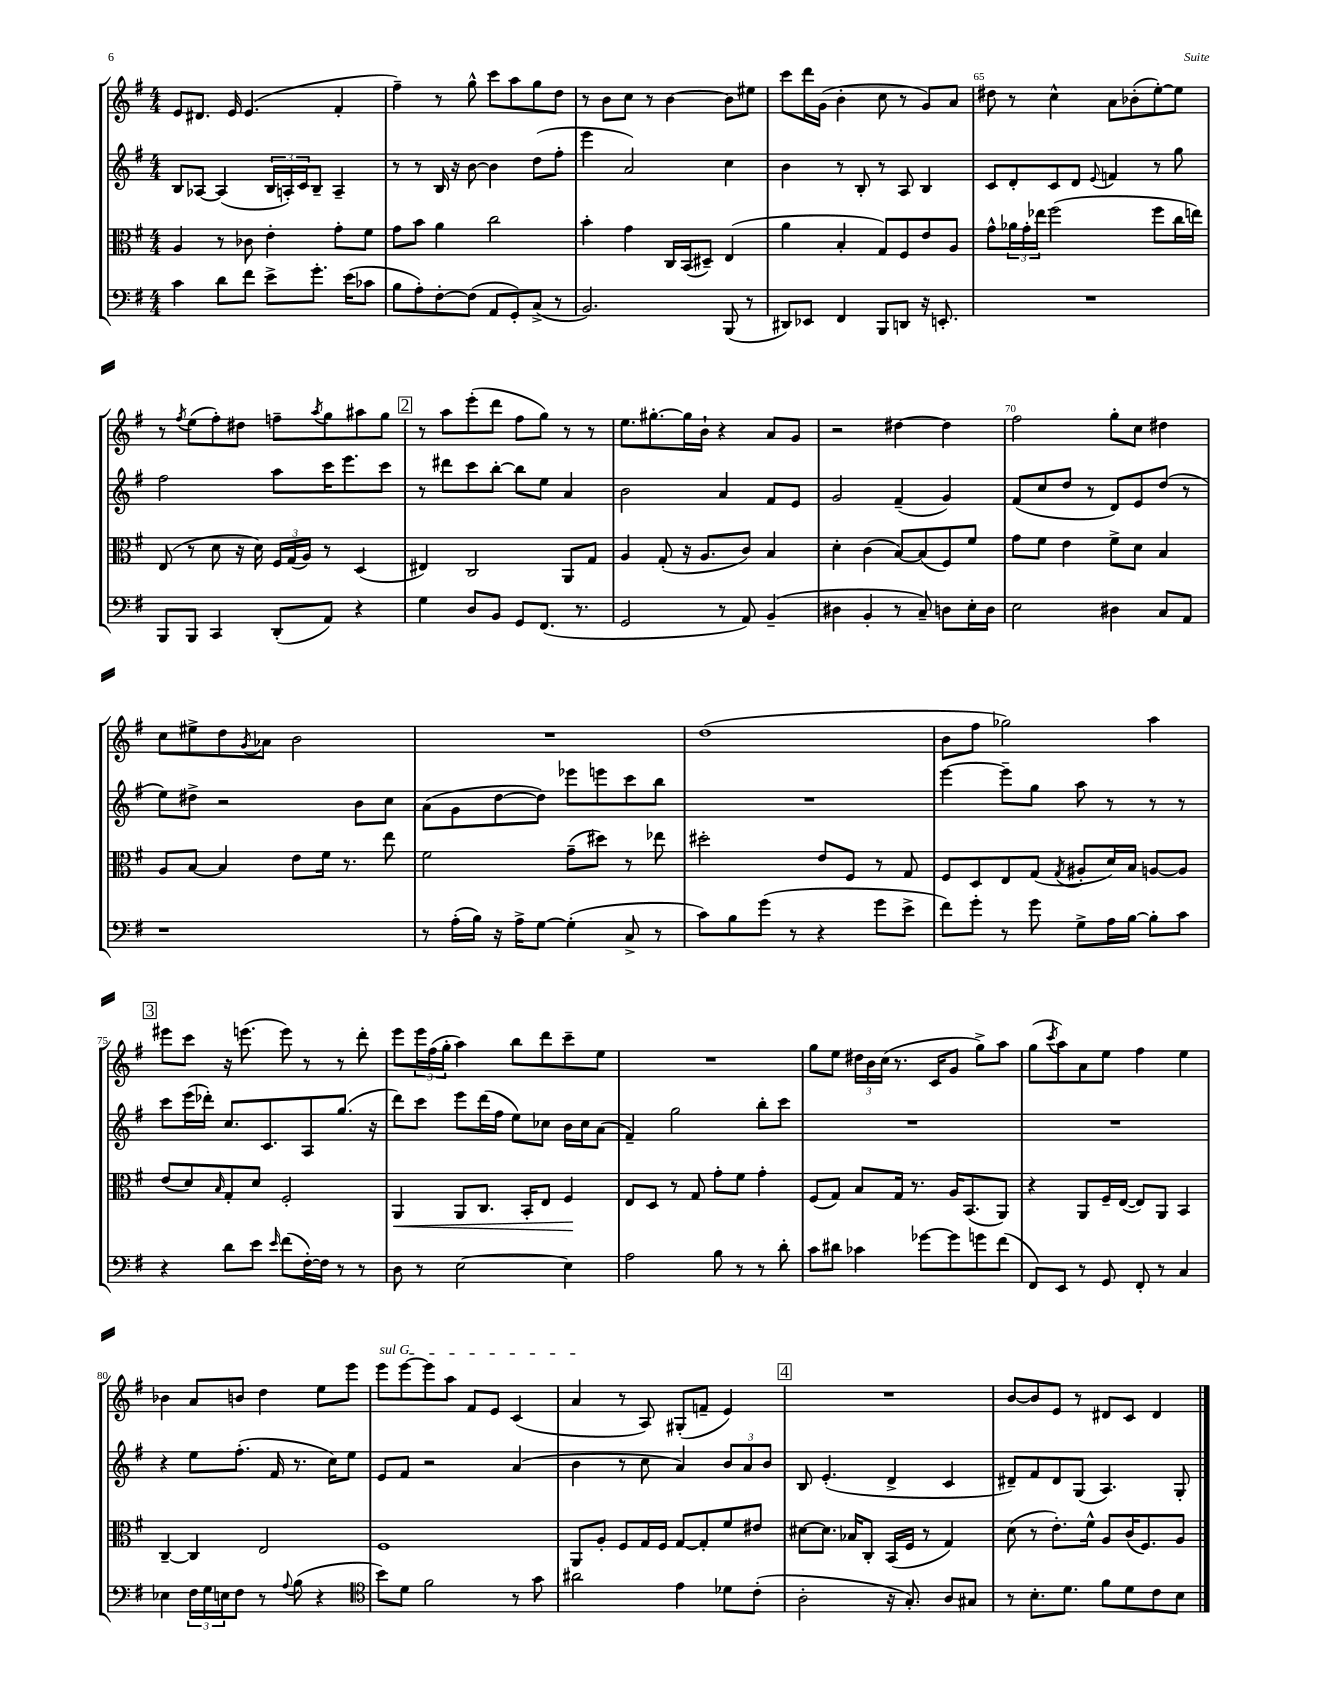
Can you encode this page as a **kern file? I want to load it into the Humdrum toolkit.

**kern	**kern	**kern	**kern
*staff4	*staff3	*staff2	*staff1
*clefF4	*clefC3	*clefG2	*clefG2
*k[f#]	*k[f#]	*k[f#]	*k[f#]
*M4/4	*M4/4	*M4/4	*M4/4
4c	4A	8B	8e
.	.	[8A-	8.d#
8d	8r	(4A-]	.
.	.	.	16e
8f#	8c-	.	(4.e
8e^	4e'	24B	.
.	.	24A')	.
.	.	24c	.
8.g'	.	8B~	.
.	8g'	4A~	4f#'
(16e	.	.	.
8c-	8f#	.	.
=	=	=	=
8B	8g	8r	4ff#~)
8A')	8b	8r	.
[8F#'	4a	16B	8r
.	.	16r	.
(8F#]	.	[8b	8gg^^
8AA	2cc	4b]	8ccc
8GG')	.	.	8aa
(8C^	.	(8dd	8gg
8r	.	8ff#'	8dd
=	=	=	=
2.BB)	4b'	4eee	8r
.	.	.	8b
.	4g	2a)	8cc
.	.	.	8r
.	16C	.	[4b
.	(16BB	.	.
.	8D#~)	.	.
(8BBB	(4E	4cc	8b]
8r	.	.	8ee#
=	=	=	=
8DD#)	4a	4b	8ccc
8EE-	.	.	16ddd
.	.	.	(16g
4FF#	4B'	8r	4b'
.	.	8B'	.
8BBB	8G)	8r	8cc
8DD	8F#	8A	8r
16r	8e	4B	8g)
8.EE'	.	.	.
.	8A	.	8a
=	=	=	=
1r	8g^^	8c	8dd#
.	24a-	8d'	8r
.	24g'	.	.
.	24ee-	.	.
.	(2ff#	8c	4cc^^
.	.	8d	.
.	.	8qqe	.
.	.	4f	8a
.	.	.	(8b-'
.	8ff#	8r	[8ee')
.	16cc	8gg	8ee]
.	16ee)	.	.
=	=	=	=
8BBB	(8E	2ff#	8r
.	.	.	8qff#
8BBB	8r	.	(8ee
4CC	8d	.	8ff#')
.	16r	.	8dd#
.	16d)	.	.
(8DD'	24F#	8aa	8ff~
.	(24G	.	.
.	24A)	.	.
.	.	.	8qaa
8AA)	8r	16ccc	8gg
.	.	8.eee	.
4r	(4D	.	8aa#
.	.	8ccc	8gg
=	=	=	=
4G	4E#)	8r	8r
.	.	8ddd#	8aa
8D	2C	8ccc	(8eee'
8BB	.	[8bb'	8ddd
8GG	.	8bb]	8ff#
(8.FF#	.	8ee	8gg)
.	8AA	4a	8r
8.r	.	.	.
.	8G	.	8r
=	=	=	=
2GG	4A	2b	8.ee
.	.	.	[8.gg#'
.	(8G'	.	.
.	16r	.	16gg#]
.	8.A	.	16b`
8r	.	4a	4r
8AA)	8c)	.	.
(4BB~	4B	8f#	8a
.	.	8e	8g
=	=	=	=
4D#	4d'	2g	2r
4BB'	(4c	.	.
8r	[8B)	(4f#~	[4dd#
8C~)	(8B]	.	.
8D	8F#)	4g)	4dd#]
16E'	8f#	.	.
16D	.	.	.
=	=	=	=
2E	8g	(8f#	2ff#
.	8f#	8cc	.
.	4e	8dd	.
.	.	8r	.
4D#	8f#^	8d)	8gg'
.	8d	8e	8cc
8C	4B	(8dd	4dd#
8AA	.	8r	.
=	=	=	=
1r	8A	8ee)	8cc
.	[8B	8dd#^	8ee#^
.	4B]	2r	8dd
.	.	.	8qg
.	.	.	8a-
.	8e	.	2b
.	16f#	.	.
.	8.r	.	.
.	.	8b	.
.	8ee	8cc	.
=	=	=	=
8r	2f#	(8a	1r
(16A'	.	8g	.
16B)	.	.	.
16r	.	[8dd	.
16A^	.	.	.
[8G	.	8dd])	.
(4G']	(8g~	8eee-	.
.	8dd#)	8eee	.
8C^	8r	8ccc	.
8r	8ee-	8bb	.
=	=	=	=
8c)	2dd#'	1r	(1dd
8B	.	.	.
(8g	.	.	.
8r	.	.	.
4r	8e	.	.
.	8F#	.	.
8g	8r	.	.
8e^	8G	.	.
=	=	=	=
8f#)	8F#	[4eee	8b
8g'	8D	.	8ff#
8r	8E	8eee~]	2gg-)
8g	(8G	8gg	.
.	8qG	.	.
8G^	8A#'	8aa	.
16A	16d)	8r	.
[16B	16B	.	.
8B']	[8A	8r	4aa
8c	8A]	8r	.
=	=	=	=
4r	(8e	8ccc	8eee#
.	8d)	(16eee	8ccc
.	.	16ddd-')	.
.	16qqB	.	.
8d	8G'	8.cc	16r
.	.	.	(8.eee
8e	8d	.	.
.	.	8.c	.
16qqe	.	.	.
(8f#	2F#'	.	8eee)
[16F#')	.	8A	8r
16F#]	.	.	.
8r	.	(8.gg	8r
8r	.	.	8ddd'
.	.	16r	.
=	=	=	=
8D	4AA	8ddd)	8eee
8r	.	8ccc	24eee
.	.	.	(24ff#
.	.	.	24gg'
[2E	8AA	8eee	4aa)
.	8.C	(16ddd	.
.	.	16ff#	.
.	.	8ee)	8bb
.	16BB'	.	.
.	8E	8cc-	8ddd
4E]	4F#	16b	8ccc~
.	.	16cc-	.
.	.	(8a	8ee
=	=	=	=
2A	8E	4f#~)	1r
.	8D	.	.
.	8r	2gg	.
.	8G	.	.
8B	8g'	.	.
8r	8f#	.	.
8r	4g'	8bb'	.
8d'	.	8ccc	.
=	=	=	=
8c	(8F#	1r	8gg
8d#	8G)	.	8ee
4c-	8B	.	24dd#
.	.	.	24b
.	.	.	(24cc
.	16G	.	8.r
.	8.r	.	.
[8g-	.	.	.
.	.	.	16c
8g-]	16A	.	8g
.	(8.BB	.	.
8g	.	.	8gg^)
(8f#	8AA)	.	8aa
=	=	=	=
8FF#)	4r	1r	(8gg
.	.	.	8qccc
8EE	.	.	8aa)
8r	8AA	.	8a
8GG	16F#~	.	8ee
.	([16E	.	.
8FF#'	8E])	.	4ff#
8r	8AA	.	.
4C	4BB	.	4ee
=	=	=	=
4E-	[4C~	4r	4b-
24F#	4C]	8ee	8a
24G	.	.	.
24E	.	.	.
8F#	.	(8.ff#'	8b
8r	2E	.	4dd
.	.	16f#	.
8qqA	.	.	.
(8B	.	8.r	.
4r	.	.	8ee
.	.	16cc)	.
.	.	8ee	8eee
=	=	=	=
*clefC4	*	*	*
8b)	1F#	8e	8eee
8d	.	8f#	[8eee
2f#	.	2r	8eee]
.	.	.	8aa
.	.	.	8f#
.	.	.	8e
8r	.	(4a	(4c
8g	.	.	.
=	=	=	=
2a#	8AA	4b	4a
.	8A'	.	.
.	8F#	8r	8r
.	16G	8cc	8A)
.	16F#	.	.
4e	[8G	4a)	(8G#'
.	8G']	.	8f~
8d-	8f#	12b	4e)
.	.	12a	.
(8c'	8e#	.	.
.	.	12b	.
=	=	=	=
2A'	[8d#	8B	1r
.	8.d#]	(4.e'	.
.	16B-	.	.
.	8C'	.	.
16r	(16BB	4d^	.
8.G')	16F#	.	.
.	8r	.	.
8A	4G)	4c	.
8G#	.	.	.
=	=	=	=
8r	(8d	8d#~)	[8b
8.B'	8r	8f#	8b]
.	8.e')	8d#	8e
8.d	.	.	.
.	.	(8G	8r
.	16f#^^	.	.
8f#	8A	4.A)	8d#
8d	(16c	.	8c
.	8.F#)	.	.
8c	.	.	4d#
8B	8A	8G'	.
==	==	==	==
*-	*-	*-	*-
